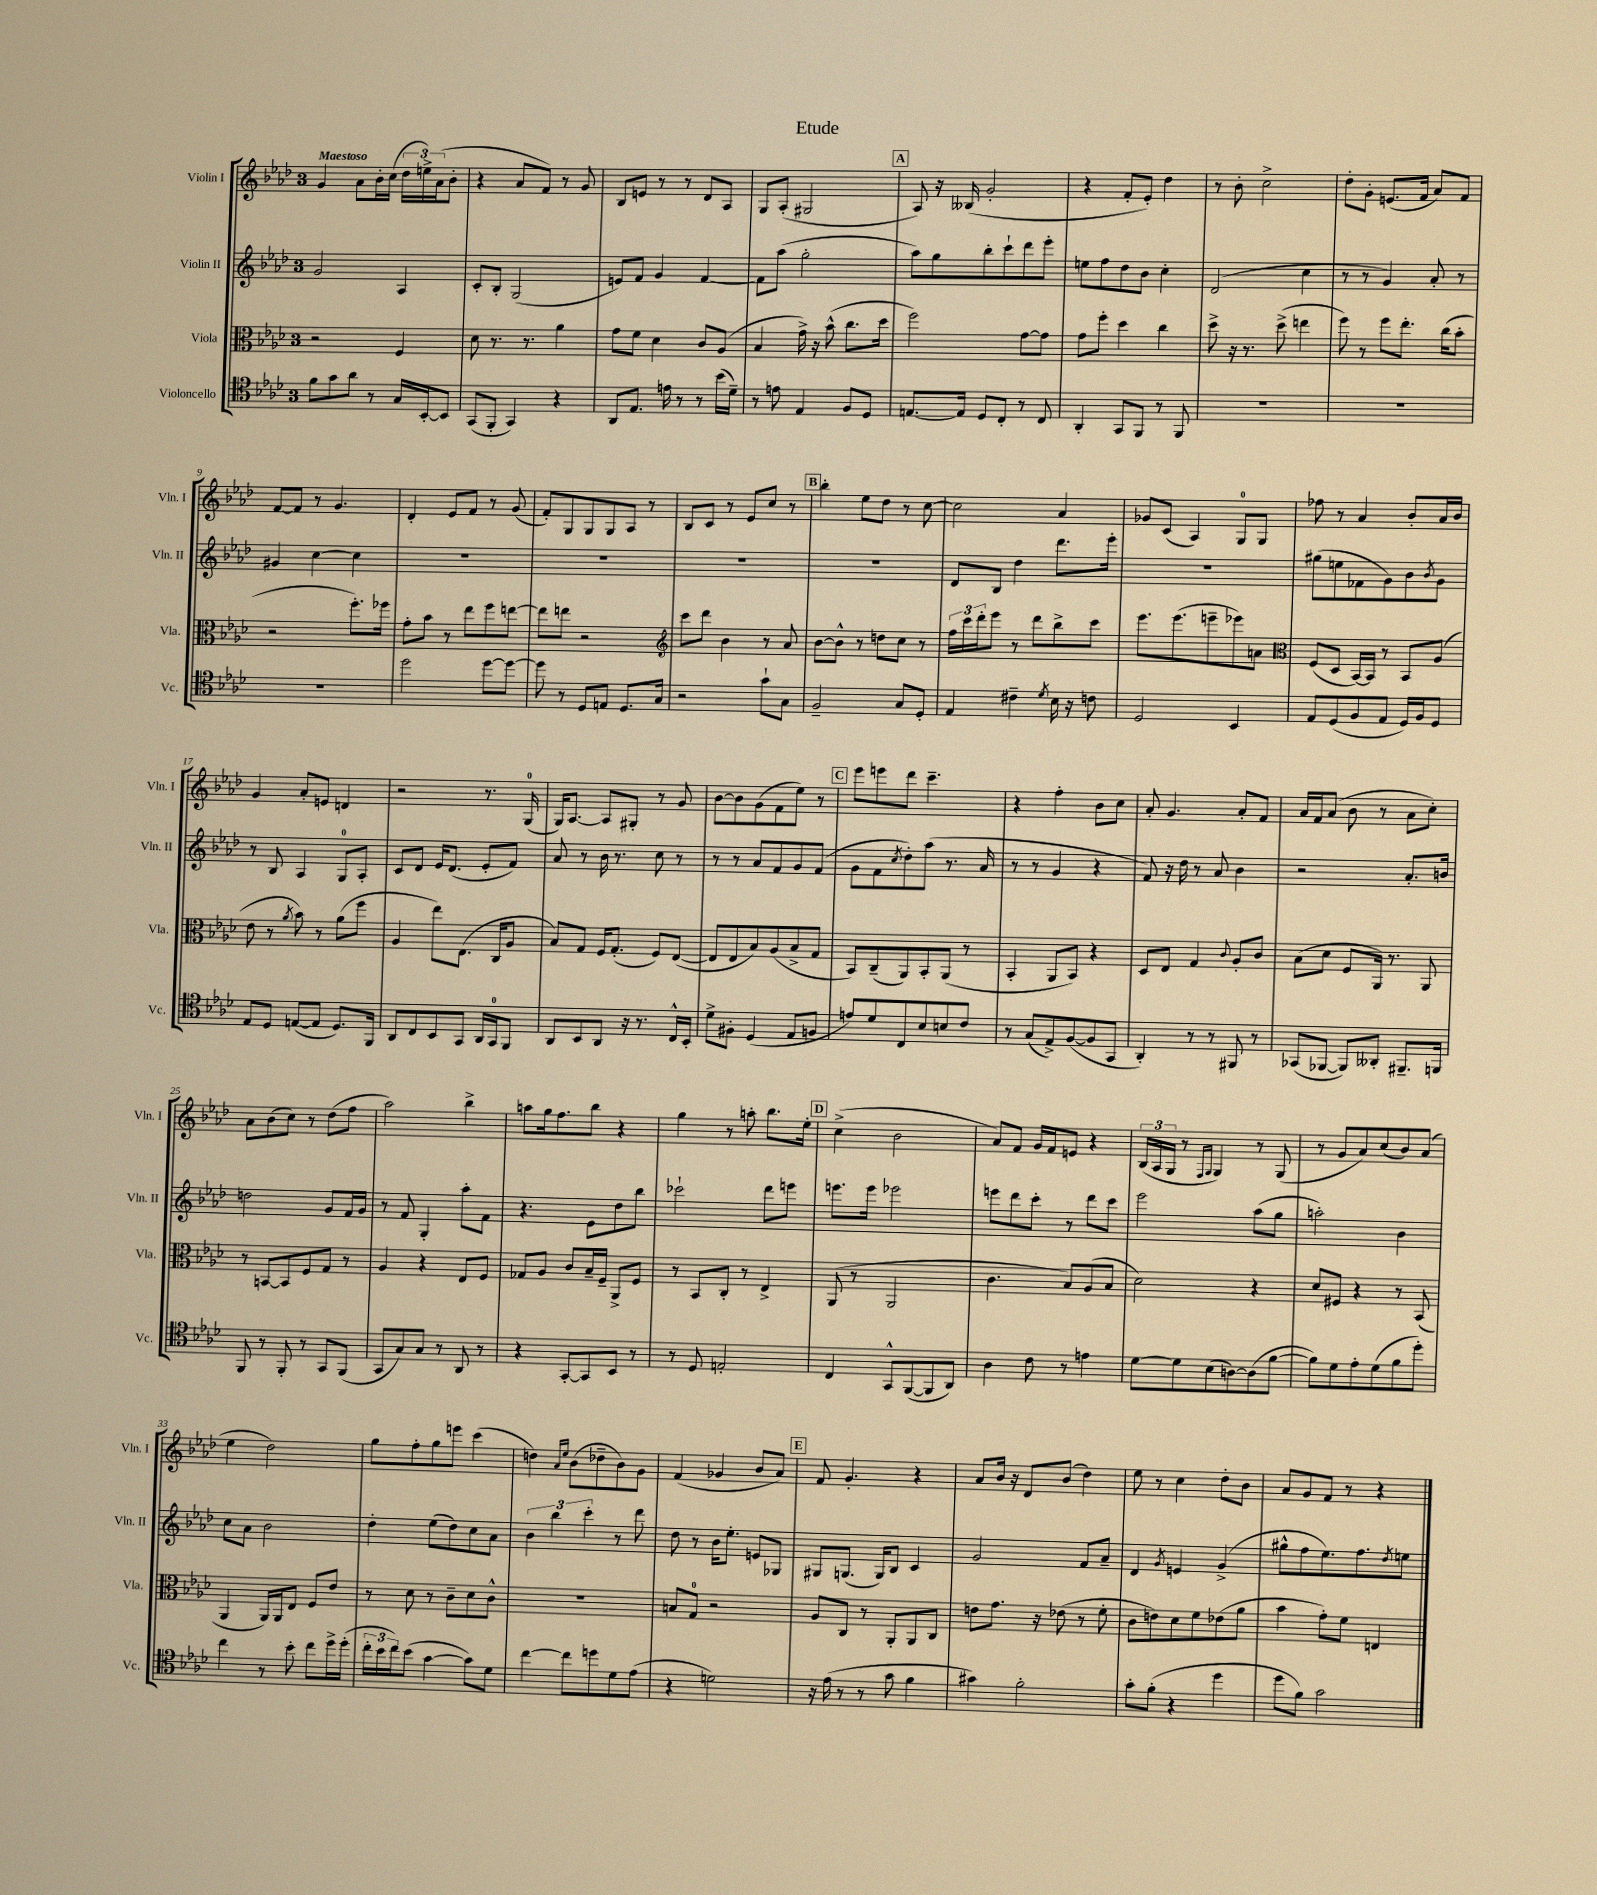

**kern	**kern	**kern	**kern
*part4	*part3	*part2	*part1
*staff4	*staff3	*staff2	*staff1
*I"Violoncello	*I"Viola	*I"Violin II	*I"Violin I
*I'Vc.	*I'Vla.	*I'Vln. II	*I'Vln. I
*clefC4	*clefC3	*clefG2	*clefG2
*k[b-e-a-d-]	*k[b-e-a-d-]	*k[b-e-a-d-]	*k[b-e-a-d-]
*M3/4	*M3/4	*M3/4	*M3/4
=1	=1	=1	=1
!	!	!	!LO:TX:a:B:t=Maestoso
8f\L	2r	2g/	4g/
8g\	.	.	.
8a-\J	.	.	8a-\L
8r	.	.	16b-'\L
.	.	.	(16cc\JJ
16G/LL	4F/	4A-/	24dd-\LL
.	.	.	24een^\)
[16BB-'/J	.	.	.
.	.	.	(24a-\J
8BB-/J]	.	.	8b-'\J
=2	=2	=2	=2
(8GG/L	8d-\	8c'/L	4r
8FF'/J	8.r	8B-'/J	.
4GG/)	.	(2G/	8a-/L
.	8.r	.	.
.	.	.	8f/J)
4r	4a-\	.	8r
.	.	.	8g/
=3	=3	=3	=3
8AA-/L	8g\L	8en/L)	8B-/L
8.E-/J	8f\J	8f/J	8en/J
.	4d-\	4g/	8r
16en\	.	.	.
8r	.	.	8r
8r	8c/L	[4f/	8d-/L
(16b-\LL	(8A-/J	.	8A-/J
16d-~\JJ)	.	.	.
=4	=4	=4	=4
8r	4B-/	8f\L]	8G/L
8en\	.	(8aa-\J	(8A-'/J
4E-/	16g^\)	2gg'\	2G#X/
.	16r	.	.
.	(8b-^^\	.	.
8F/L	8.cc\L	.	.
8D-/J	.	.	.
.	16dd-\Jk	.	.
!!LO:REH:place=s1:t=A
=5	=5	=5	=5
[8.En/L	2ff\)	8aa-\L)	8A-/)
.	.	8gg\	16r
16E/Jk]	.	.	(16B--X/
8D-/L	.	8bb-'\	2g'/
8C'/J	.	8ccc`\	.
8r	[8g\L	8ddd-\	.
8C/	8g\J]	8eee-'\J	.
=6	=6	=6	=6
4AA-'/	8g\L	8een\L	4r
.	8ff'\J	8ff\	.
8GG/L	4dd-\	8dd-\	8f'/L
8FF/J	.	8b-\J	8e-'/J)
8r	4cc\	4cc'\	4dd-\
8FF/	.	.	.
=7	=7	=7	=7
2.r	8dd-^\	(2d-/	8r
.	16r	.	8b-'\
.	8.r	.	.
.	.	.	2cc^\
.	(8dd-^\	.	.
.	4een\	4cc\	.
=8	=8	=8	=8
2.r	8ff\)	8r	8dd-'\L
.	8r	8r	8g'\J
.	8ff\L	4g/)	(8.en/L
.	8.ee-'\J	.	.
.	.	.	16f/Jk
.	.	8a-'/	8a-/L)
.	(16cc\KL	.	.
.	8b-'\J	8r	8f/J
!!LO:LB:g=z
=9	=9	=9	=9
2.r	2r	4g#X/	[8f/L
.	.	.	8f/J]
.	.	[4cc\	8r
.	.	.	4.g/
.	8.ff'\L)	4cc\]	.
.	16ff-X\Jk	.	.
=10	=10	=10	=10
2dd-\	8g'\L	2.r	4d-'/
.	8b-\J	.	.
.	8r	.	8e-/L
.	8ee-\L	.	8f/J
[8dd-\L	8ff\	.	8r
8dd-\J_	[8een\J	.	(8g/
=11	=11	=11	=11
8dd-\]	8ee\L]	2.r	8f'/L)
8r	8een\J	.	8G/
8D-/L	2r	.	8G/
8En/J	.	.	8G/
8.D-/L	.	.	8A-/J
.	.	.	8r
16G/Jk	.	.	.
=12	=12	=12	=12
*	*clefG2	*	*
2r	8ccc\L	2.r	8B-/L
.	8ddd-\J	.	8c/J
.	4b-\	.	8r
.	.	.	8e-/L
8g`\L	8r	.	8cc/J
8G\J	8a-/	.	8r
!!LO:REH:place=s1:t=B
=13	=13	=13	=13
2F~/	[8b-\L	2.r	4bb-'\
.	8b-^^\J]	.	.
.	8r	.	8ee-\L
.	8ddn\L	.	8dd-\J
8G/L	8cc\J	.	8r
8D-'/J	8r	.	[8cc\
=14	=14	=14	=14
4E-/	24ff\LL	8d-/L	2cc\]
.	24ccc\	.	.
.	24ddd-'\J	.	.
.	8eee-\J	8B-/J	.
4c#X~\	8r	4dd-\	.
.	8ddd-\L	.	.
8qd-/	.	.	.
16B-\	8bb-^\	8.ddd-\L	4a-/
16r	.	.	.
8cn\	8ccc\J	.	.
.	.	16eee-'\Jk	.
=15	=15	=15	=15
2D-/	8.eee-\L	2.r	8g-X/L
.	.	.	(8c/J
.	(8.eee-\	.	.
.	.	.	4A-/)
.	8eeen~\	.	.
4BB-/	8eee-X\)	.	8G/L
.	8an\J	.	8G/J
=16	=16	=16	=16
*	*clefC3	*	*
8E-/L	(8F/L	(8gg#X\L	8ff-X\
(8D-/	8D-/J	8een\	8r
8F/	[16BB-/LL)	8f-X\	4a-/
.	16BB-/JJ]	.	.
8E-/J	8r	8g\)	.
16D-/LL)	8BB-/L	8b-\	8b-'/L
16F/J	.	.	.
.	.	8qb-/	.
8D-/J	(8A-/J	8g\J	16a-/L
.	.	.	16b-/JJ
!!LO:LB:g=z
=17	=17	=17	=17
8E-/L	8e-\	8r	4g/
8D-/J	8r	8B-/	.
.	8qa-/	.	.
([8En/L	8b-\)	4A-/	8a-'/L
8E/J]	8r	.	8en/J
8.D-/L)	(8a-\L	8G/L	4dn/
.	8ff\J	8A-'/J	.
16FF/Jk	.	.	.
=18	=18	=18	=18
8AA-/L	4A-/	8c/L	2r
8C/	.	8d-/J	.
8BB-/	8ee-\L)	16e-/KL	.
.	.	(8.d-/J	.
8GG/J	(8.E-\J	.	.
16AA-/LL	.	8e-'/L	8.r
16GG/J	16C/KL	.	.
8FF/J	8A-/J	8f/J)	.
.	.	.	(16G/
=19	=19	=19	=19
8AA-/L	8B-/L)	8a-/	16G/KL)
.	.	.	[8.A-/J
8BB-/	8G/J	8r	.
8AA-/J	16F/KL	16b-\	8A-/L]
.	(8.G'/J	8.r	.
16r	.	.	8G#X'/J
8.r	.	.	.
.	8F/L)	8cc\	8r
16C^^/LL	([8E-/J	8r	8g/
16BB-'/JJ	.	.	.
=20	=20	=20	=20
8d-^\L	8E-/L]	8r	[8b-\L
8F#X'\J	8E-/	8r	8b-\]
(4D-/	8B-/)	8a-/L	(8g\
.	(8A-/	8f/	8f\
8E-/L	8B-^/	8g/	8ee-\J)
8Fn/J	8G/J	(8f/J	8r
!!LO:REH:place=s1:t=C
=21	=21	=21	=21
8en/L)	8BB-/L)	8g\L	8eee-\L
8d-/	(8C~/	8f\	8eeen\
.	.	8qcc/	.
8C/	8AA-/)	8dd-'\)	8ddd-\J
8B-/	8BB-'/	(8aa-\J	4.ccc~\
8Bn/	(8AA-/J	8.r	.
8c/J	8r	.	.
.	.	16a-/	.
=22	=22	=22	=22
8r	4BB-'/	8r	4r
(8G/L	.	8r	.
8E-^/)	8AA-/L	4g/	4ff'\
([8F/	8BB-/J)	.	.
8F/]	4r	4r	8b-\L
8GG/J	.	.	8cc\J
=23	=23	=23	=23
4AA-'/)	8D-/L	8f/)	8a-'/
.	8E-/J	16r	4.g/
.	.	16dd-\	.
8r	4G/	8r	.
8r	.	8a-/	.
.	8qqc/	.	.
8FF#X/	8A-'/L	4b-\	8a-'/L
8r	8c/J	.	8f/J
=24	=24	=24	=24
(8GG-X/L	(8B-\L	2r	16a-/LL
.	.	.	16f/J
[8FF-X/J	8d-\J	.	(8a-/J
8FF-/L])	8F/L	.	8b-\
8AA--X'/J	16AA-/Jk)	.	8r
.	8.r	.	.
8.FF#X~/L	.	8.a-'/L	8a-\L
.	8AA-/	.	8cc'\J)
16FFn/Jk	.	16bn/Jk	.
!!LO:LB:g=z
=25	=25	=25	=25
8FF/	8r	2ddn\	8a-\L
8r	[8BBn/L	.	(8b-\
8FF'/	8BB/]	.	8cc\J)
8r	8F/	.	8r
8GG/L	8G/J	8g/L	(8dd-\L
(8FF/J	8r	16f/L	8ff\J
.	.	16g/JJ	.
=26	=26	=26	=26
8GG/L	4A-/	8r	2aa-\)
8G/)	.	8f/	.
8G/J	4r	4G'/	.
8r	.	.	.
8AA-/	8E-/L	8aa-'\L	4bb-^\
8r	8F/J	8f\J	.
=27	=27	=27	=27
4r	8G-X/L	4.r	8aan\L
.	8A-/J	.	16gg\k
.	.	.	8.ff\
[8GG'/L	8c/L	.	.
8GG/]	16B-~/L	8e-\L	8bb-\J
.	16F~/JJ	.	.
8BB-/J	8AA-^/L	8dd-\	4r
8r	8F/J	8bb-\J	.
=28	=28	=28	=28
8r	8r	2ccc-X`\	4gg\
8D-/	8BB-/L	.	.
2En'/	8C'/J	.	8r
.	8r	.	8aan'\
.	4E-^/	8ddd-\L	8.bb-\L
.	.	8eeen\J	.
.	.	.	16ee-'\Jk
!!LO:REH:place=s1:t=D
=29	=29	=29	=29
4C/	(8AA-/	8.eeen\L	(4cc^\
.	8r	.	.
.	.	16eee\Jk	.
8GG^^/L	2AA-/	2eee-X\	2b-\
([8FF/	.	.	.
8FF/]	.	.	.
8AA-/J)	.	.	.
=30	=30	=30	=30
4A-\	4.c\	8eeen\L	8a-/L)
.	.	8ddd-\	8f/J
8c\	.	8ccc'\J	16g/LL
.	.	.	16f/J
8r	8B-/L)	8r	8en/J
4en\	(8A-/	8ddd-\L	4r
.	8B-/J	8ccc\J	.
=31	=31	=31	=31
[8d-\L	2d-\)	2eee-\	(24B-/LL
.	.	.	24A-/
.	.	.	24G/JJ
8d-\]	.	.	8r
.	.	.	16qqF/LL
.	.	.	16qqG/JJ
(8B-\	.	.	4G/)
[8An\)	.	.	.
(8A\]	4r	(8aa-\L	8r
[8f\J	.	8gg\J	(8G/
=32	=32	=32	=32
8f\L])	8d-/L	2aan'\)	8r
8d-\	8F#X/J	.	8g/L
8e-'\	4r	.	8a-/)
(8d-\	.	.	(8cc/
8f\	8r	4b-\	8b-/)
8dd-'\J)	(8BB-/	.	(8a-/J
!!LO:LB:g=z
=33	=33	=33	=33
4cc\	4AA-/	8cc\L	4ee-\
.	.	8a-\J	.
8r	16AA-/LL)	2b-\	2dd-\)
.	16AA-/J	.	.
8b-'\	8E-/J	.	.
8cc\L	8F/L	.	.
16dd-^\L	8e-/J	.	.
(16dd-'\JJ	.	.	.
=34	=34	=34	=34
24cc'\LL	8r	4dd-'\	8gg\L
24b-\	.	.	.
24cc\J)	.	.	.
(8b-\J	8d-\	.	8ff'\
[4g\	8r	(8ee-\L	8gg\
.	8c~\L	8dd-\)	8eeen\J
8g\L])	8d-\	8cc\	(4ccc\
8d-\J	8c^^\J	8a-\J	.
=35	=35	=35	=35
[4cc\	2.r	6b-\	4ddn\)
.	.	6bb-\	.
.	.	.	16qqa-/LL
.	.	.	16qqee-/JJ
8cc\L]	.	.	(8b-\L
.	.	6ccc'\	.
8ddn\	.	.	8dd-X~\
8d-\	.	8r	8b-\)
(8e-\J	.	8ddd-\	8g\J
=36	=36	=36	=36
4r	8Bn/L	8dd-\	(4f/
.	8G/J	8r	.
2dn\)	2r	16b-\KL	4g-X/
.	.	8.ee-'\J	.
.	.	8en/L	8b-/L
.	.	8G-X/J	8a-/J)
!!LO:REH:place=s1:t=E
=37	=37	=37	=37
16r	8A-/L	8G#X/L	8f/
(16e-\	.	.	.
8r	8C/J	(8.Gn/J	4.g'/
8r	8r	.	.
.	.	16G/KL)	.
8g\	8AA-'/L	8B-/J	.
4f\	8AA-/	4c/	4r
.	8C/J	.	.
=38	=38	=38	=38
4g#X\)	8en\L	2g/	8a-/L
.	8.g\J	.	16b-/Jk
.	.	.	16r
2f'\	.	.	8d-/L
.	16r	.	.
.	(8e-X\	.	(8b-/J
.	8r	8f/L	4dd-\)
.	8f'\	8a-~/J	.
=39	=39	=39	=39
8g'\L	8c\L	4d-/	8ee-\
(8f'\J	8en\)	.	8r
.	.	8qg/	.
4r	8d-\	4en/	4cc\
.	8f\	.	.
4dd-\	(8e-X\	(4g^/	8dd-'\L
.	8a-\J	.	8b-\J
=40	=40	=40	=40
8dd-\L	4b-\	8gg#X^^\L	8a-/L
8f\J)	.	8ff\	8g/
2g\	8g'\L)	8.ee-\)	8f/J
.	8f\J	.	8r
.	.	8.ff\	.
.	4En/	.	4r
.	.	8qdd-/	.
.	.	8een\J	.
==	==	==	==
*-	*-	*-	*-
